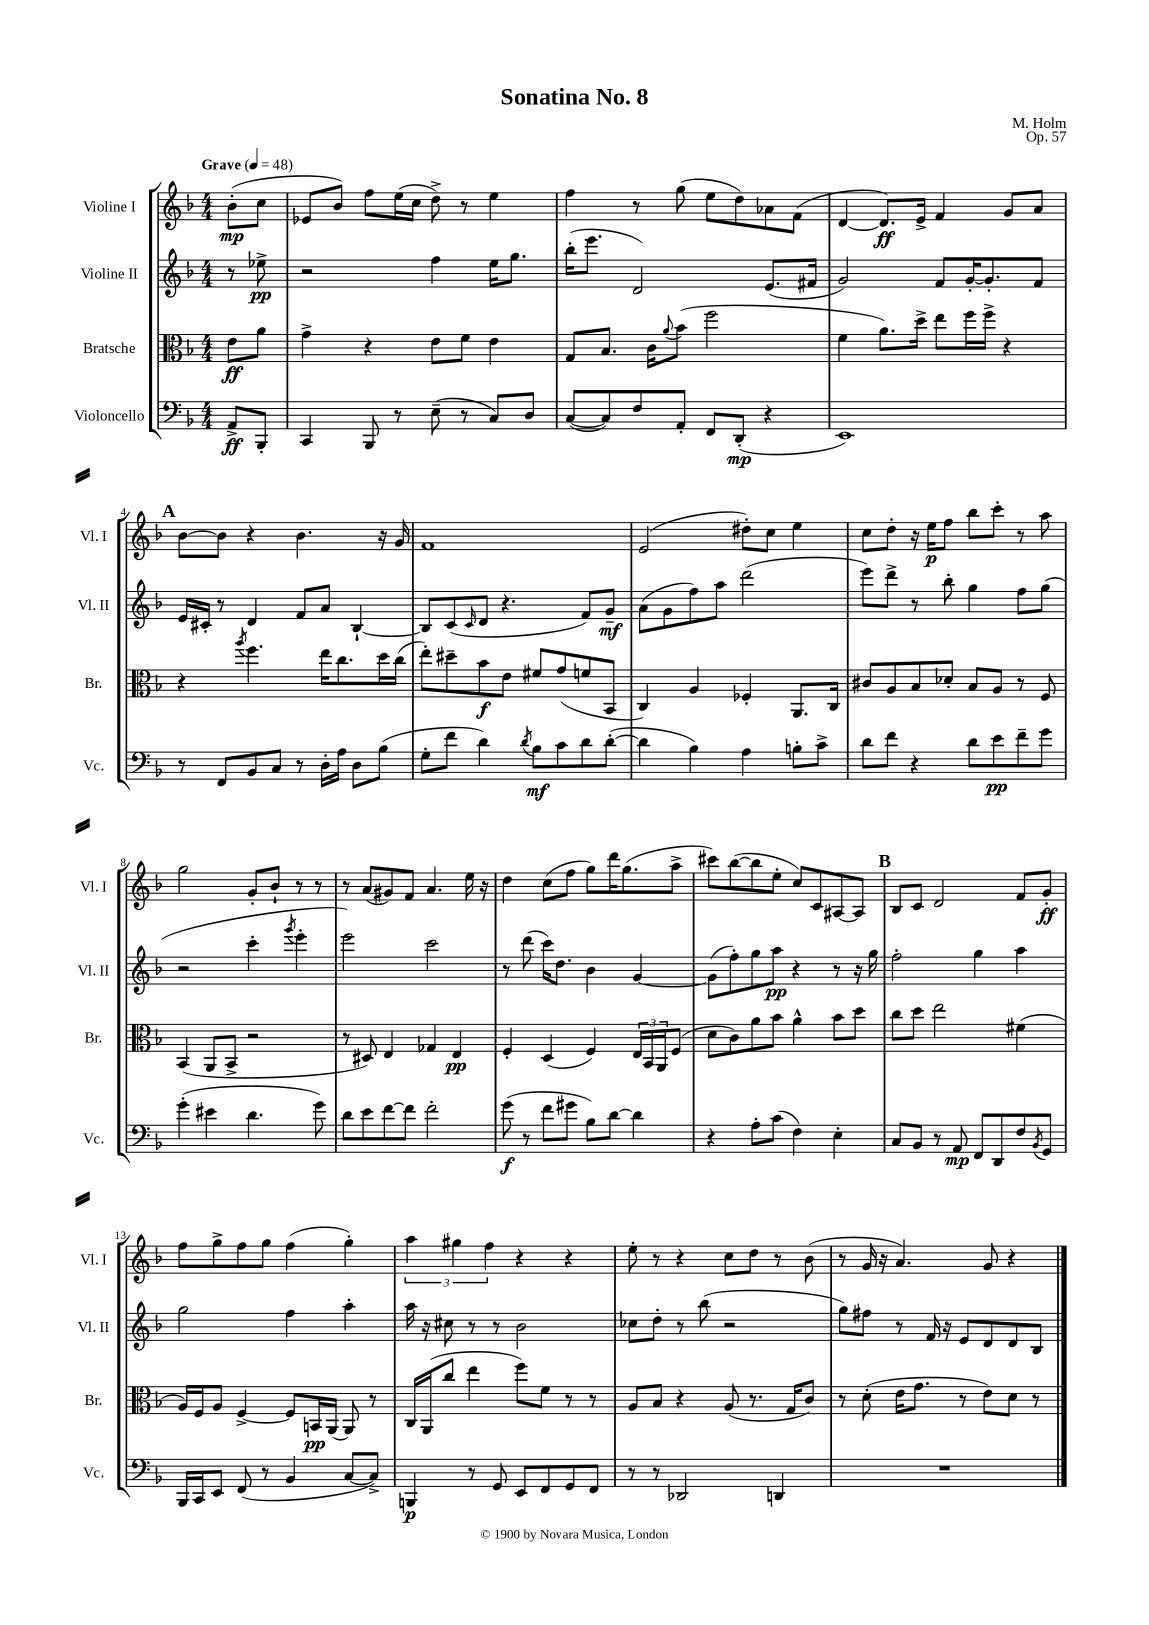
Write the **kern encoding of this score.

**kern	**kern	**kern	**kern
*staff4	*staff3	*staff2	*staff1
*clefF4	*clefC3	*clefG2	*clefG2
*k[b-]	*k[b-]	*k[b-]	*k[b-]
*M4/4	*M4/4	*M4/4	*M4/4
*MM48	*MM48	*MM48	*MM48
8AA^	8e	8r	(8b-'
8BBB-'	8a	8ee-^	8cc
=	=	=	=
4CC	4g^	2r	8e-
.	.	.	8b-)
8BBB-	4r	.	8ff
8r	.	.	(16ee
.	.	.	16cc
(8E~	8e	4ff	8dd^)
8r	8f	.	8r
8C)	4e	16ee	4ee
.	.	8.gg	.
8D	.	.	.
=	=	=	=
([8C	8G	(16bb-'	4ff
.	.	8.eee	.
8C])	8.B-	.	.
8F	.	2d)	8r
.	16c	.	.
.	8qqa	.	.
8AA'	(8b-	.	(8gg
8FF	2ff	.	8ee
(8DD'	.	.	8dd)
4r	.	(8.e	8a-
.	.	.	(8f
.	.	16f#	.
=	=	=	=
1EE)	4f	2g)	[4d
.	8.a)	.	8.d])
.	16dd^	.	16e^
.	8ee	8f	4f
.	16ff	[16g'	.
.	16ff^	8.g']	.
.	4r	.	8g
.	.	8f	8a
=	=	=	=
8r	4r	16e	[8b-
.	.	16c#'	.
8FF	.	8r	8b-]
.	8qaa	.	.
8BB-	4.ff	4d	4r
8C	.	.	.
8r	.	8f	4.b-
16D'	16ee	8a	.
16A	8.cc	.	.
8D	.	[4B-`	.
(8B-	16dd	.	16r
.	(16cc	.	16g
=	=	=	=
8G'	8ee')	8B-]	1f
8f	8dd#~	(8c	.
.	.	16qqc	.
4d)	8b-	8d	.
.	8e	4.r	.
8qd	.	.	.
8B-	8f#	.	.
8c	(8g	.	.
8d	8f	8f)	.
([8d'	8BB-	8g~	.
=	=	=	=
4d]	4C)	(8a	(2e
.	.	8g	.
4B-)	4A	8ff)	.
.	.	8aa	.
4A	4F-'	(2ddd	8dd#')
.	.	.	8cc
8B'	8.AA	.	4ee
8c^	.	.	.
.	16C	.	.
=	=	=	=
8d	8c#	8eee)	8cc
8f	8A	8ddd^	8dd'
4r	8B-	8r	16r
.	.	.	16ee
.	8d-'	8bb-'	8ff
8d	8B-	4gg	8bb-
8e	8A	.	8ccc'
8f~	8r	8ff	8r
8g	8F	(8gg	8aa
=	=	=	=
(4g'	(4BB-	2r	2gg
4e#	8AA	.	.
.	8BB-^	.	.
4.d	2r	4ccc'	8g'
.	.	.	8b-`
.	.	8qggg	.
.	.	4eee'	8r
8g)	.	.	8r
=	=	=	=
8d	8r	2eee)	8r
8e	8D#)	.	(8a
[8f	4E	.	8g#)
8f]	.	.	8f
2f'	4G-	2ccc	4.a
.	4E	.	.
.	.	.	16ee
.	.	.	16r
=	=	=	=
(8g	4F'	8r	4dd
8r	.	(8ddd	.
8f	(4D	16ccc)	(8cc
.	.	8.dd	.
8g#	.	.	8ff
8B-)	4F)	4b-	8gg)
[8d	.	.	16ddd
.	.	.	(8.gg
4d]	24E	[4g	.
.	24BB-	.	.
.	24AA	.	.
.	(8F	.	8aa^
=	=	=	=
4r	8d	(8g]	8ccc#)
.	8c)	8ff')	([8bb-
8A'	8a	8gg	8bb-]
(8c	8b-	8aa	8ee'
4F)	4a^^	4r	8cc)
.	.	.	8c
4E'	8b-	8r	[8A#
.	8dd	16r	8A#]
.	.	16gg	.
=	=	=	=
8C	8cc	2ff'	8B-
8BB-	8dd	.	8c
8r	2ee	.	2d
8AA	.	.	.
8FF	.	4gg	.
8DD	.	.	.
8F	(4f#	4aa	8f
8qBB-	.	.	.
8GG	.	.	8g'
=	=	=	=
16BBB-	16A)	2gg	8ff
16CC	16F	.	.
8EE	8A	.	8gg^
(8FF	[4F^	.	8ff
8r	.	.	8gg
4BB-	8F]	4ff	(4ff
.	16BB	.	.
.	[16AA	.	.
[8C	8AA]	4aa'	4gg')
8C^])	8r	.	.
=	=	=	=
4BBB	16C	16aa	6aa
.	(16AA	16r	.
.	8cc	8cc#	.
.	.	.	6gg#
8r	4ee	8r	.
.	.	.	6ff
8GG	.	8r	.
8EE	8ff)	2b-	4r
8FF	8f	.	.
8GG	8r	.	4r
8FF	8r	.	.
=	=	=	=
8r	8A	8cc-	8ee'
8r	8B-	8dd'	8r
2DD-	4r	8r	4r
.	.	(8bb-	.
.	(8A	2r	8cc
.	8.r	.	8dd
4DD	.	.	8r
.	16G	.	.
.	8c)	.	(8b-
=	=	=	=
1r	8r	8gg)	8r
.	(8d'	8ff#	16g
.	.	.	16r
.	16e	8r	4.a)
.	8.g	.	.
.	.	16f	.
.	.	16r	.
.	8r	8e	.
.	8e)	8d	8g
.	8d	8d	4r
.	8r	8B-	.
==	==	==	==
*-	*-	*-	*-
